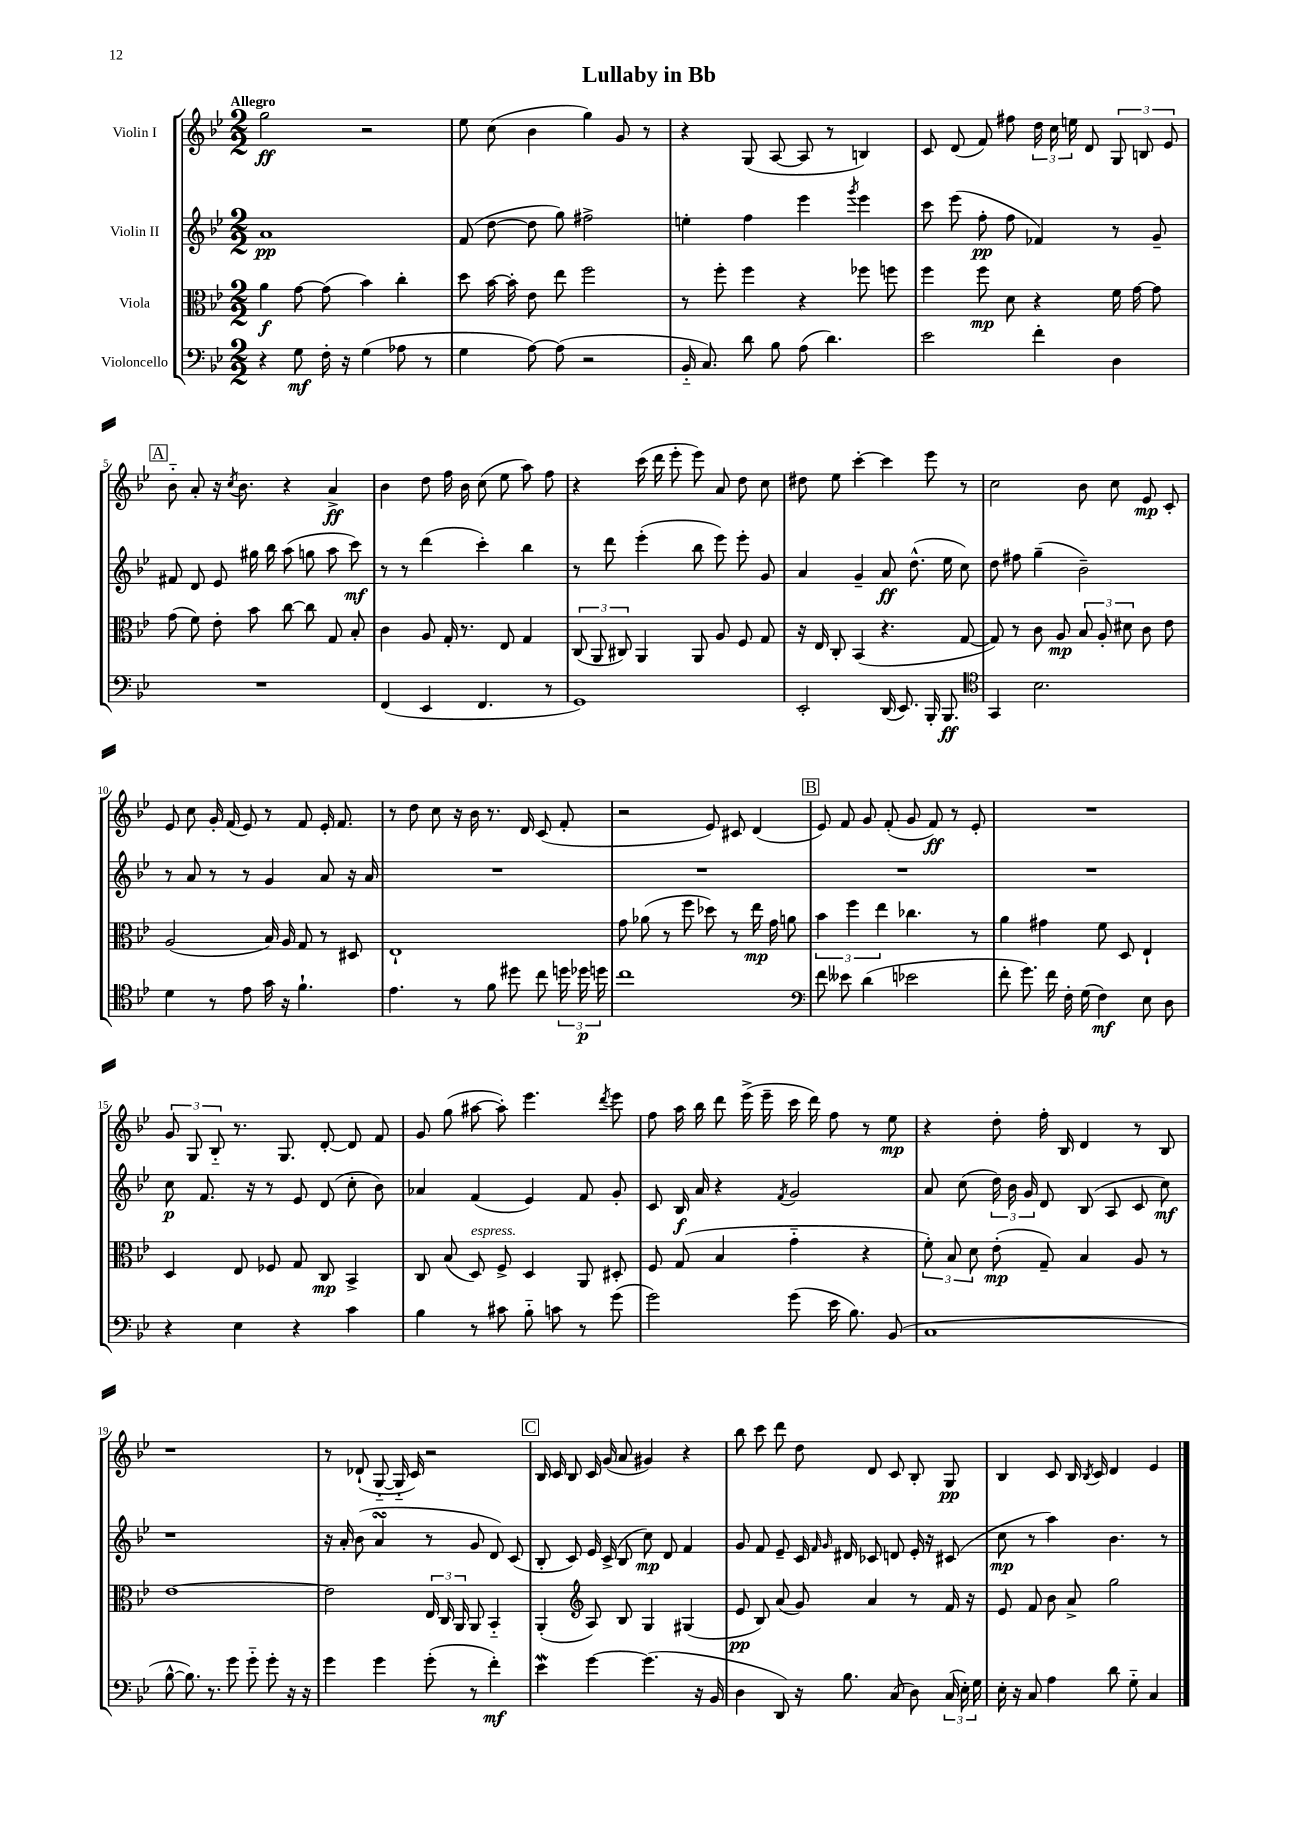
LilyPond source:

\header { title = "Lullaby in Bb" }
<<
\new StaffGroup <<
\new Staff = "s0" \with { instrumentName = "Violin I" } {
    \clef treble \key bes \major \numericTimeSignature \time 2/2 \tempo "Allegro"
    \autoBeamOff g''2\ff r2 |
    ees''8 c''8( bes'4 g''4) g'8 r8 |
    r4 g8( a8~ a8 r8 b4) |
    c'8 d'8( f'8) fis''8 \tuplet 3/2 { d''16 c''16 e''16 } d'8 \tuplet 3/2 { g8 b8 ees'8 } |
    \mark \markup { \box "A" } bes'8-_ a'8-. r16 \acciaccatura { c''8 } bes'8. r4 a'4->\ff |
    bes'4 d''8 f''16 bes'16 c''8( ees''8 a''8) f''8 |
    r4 c'''16( d'''16 ees'''8-. ees'''8) a'8 d''8 c''8 |
    dis''8 ees''8 c'''4~-. c'''4 ees'''8 r8 |
    c''2 bes'8 c''8 ees'8\mp c'8-. |
    ees'8 c''8 g'16-. f'16( ees'8) r8 f'8 ees'16-. f'8. |
    r8 d''8 c''8 r16 bes'16 r8. d'16 c'8( f'8-. |
    r2 ees'8) cis'8 d'4( |
    \mark \markup { \box "B" } ees'8) f'8 g'8 f'8-.( g'8 f'8\ff) r8 ees'8-. |
    R1 |
    \tuplet 3/2 { g'8 g8 bes8-_ } r8. g8. d'8~-. d'8 f'8 |
    g'8 g''8( ais''8~ ais''8-.) ees'''4. \acciaccatura { d'''8 } ees'''8 |
    f''8 a''16 bes''16 d'''8 ees'''16->( ees'''16-- c'''16 d'''16) f''8 r8 ees''8\mp |
    r4 d''8-. f''16-. bes16 d'4 r8 bes8 |
    r1 |
    r8 des'8-!( g8~-_ g16-_ c'16) r2 |
    \mark \markup { \box "C" } bes16 c'16 bes8 c'16 g'16( a'8 gis'4) r4 |
    bes''8 c'''8 d'''8 d''8 d'8 c'8 bes8-. g8\pp |
    bes4 c'8 bes16 \acciaccatura { bes8 } c'16 d'4 ees'4 \bar "|." |
}
\new Staff = "s1" \with { instrumentName = "Violin II" } {
    \clef treble \key bes \major \numericTimeSignature \time 2/2
    \autoBeamOff a'1\pp |
    f'8( d''8~ d''8 g''8) fis''2-> |
    e''4-. f''4 ees'''4 \acciaccatura { g'''8 } ees'''4 |
    c'''8 ees'''8( f''8-.\pp f''8 fes'4) r8 g'8-- |
    \mark \markup { \box "A" } fis'8 d'8 ees'8 gis''16 bes''16 a''8( g''8 a''8 c'''8\mf) |
    r8 r8 d'''4( c'''4-.) bes''4 |
    r8 d'''8 ees'''4-.( bes''8 ees'''8) ees'''8-. g'8 |
    a'4 g'4-- a'8\ff d''8.-^( ees''16 c''8) |
    d''8 fis''8 g''4--( bes'2--) |
    r8 a'8 r8 r8 g'4 a'8 r16 a'16 |
    R1 |
    R1 |
    \mark \markup { \box "B" } R1 |
    R1 |
    c''8\p f'8. r16 r8 ees'8 d'8( c''8-. bes'8) |
    aes'4 f'4( ees'4) f'8 g'8-. |
    c'8 bes16\f a'16 r4 \acciaccatura { f'8 } g'2 |
    a'8 c''8( \tuplet 3/2 { d''16) bes'16 g'16 } d'8 bes8( a8 c'8 c''8\mf) |
    r1 |
    r16 a'16-. bes'8( a'4\turn r8 g'8 d'8) c'8( |
    \mark \markup { \box "C" } bes8-. c'8) ees'16 c'16->( bes8 c''8\mp) d'8 f'4 |
    g'8 f'8 ees'8-- c'16 \grace { f'16 g'16 } dis'16 ces'8 d'8 ees'16-. r16 cis'8( |
    c''8\mp r8 a''4) bes'4. r8 \bar "|." |
}
\new Staff = "s2" \with { instrumentName = "Viola" } {
    \clef alto \key bes \major \numericTimeSignature \time 2/2
    \autoBeamOff a'4\f g'8~ g'8( bes'4) c''4-. |
    d''8 bes'16~ bes'16-. ees'8 ees''8 f''2 |
    r8 f''8-. f''4 r4 fes''8 f''8 |
    f''4 f''8\mp d'8 r4 f'16 g'16~ g'8 |
    \mark \markup { \box "A" } g'8( f'8) ees'8-. bes'8 c''8~ c''8 g8 bes8-. |
    c'4 a8 g16-. r8. ees8 g4 |
    \tuplet 3/2 { c8( a,8 cis8) } a,4 a,8 a8 f8 g8 |
    r16 ees16 c8-. bes,4( r4. g8~ |
    g8) r8 c'8 a8\mp \tuplet 3/2 { bes8 a8-. dis'8 } c'8 ees'8 |
    a2( bes16) a16 g8 r8 dis8 |
    ees1-! |
    g'8 aes'8( r8 f''8 des''8) r8 ees''16\mp g'16 a'8 |
    \mark \markup { \box "B" } \tuplet 3/2 { bes'4 f''4 ees''4 } ces''4. r8 |
    a'4 gis'4 f'8 d8 ees4-! |
    d4 ees8 fes8 g8 c8\mp bes,4-> |
    c8 bes8( d8^\markup { \italic "espress." }) f8-> d4 a,8 dis8-. |
    f8 g8( bes4 g'4-_ r4 |
    \tuplet 3/2 { f'8-.) bes8 d'8 } ees'8-.\mp( g8--) bes4 a8 r8 |
    ees'1~ |
    ees'2 \tuplet 3/2 { ees16 c16 a,16 } a,8 bes,4-_ |
    \mark \markup { \box "C" } a,4-.( \clef treble a8) bes8 g4 gis4( |
    ees'8\pp bes8) a'8( g'8) a'4 r8 f'16 r16 |
    ees'8 f'8 bes'8 a'8-> g''2 \bar "|." |
}
\new Staff = "s3" \with { instrumentName = "Violoncello" } {
    \clef bass \key bes \major \numericTimeSignature \time 2/2
    \autoBeamOff r4 g8\mf f16-. r16 g4( aes8 r8 |
    g4 a8~) a8( r2 |
    bes,16-_ c8.) d'8 bes8 a8( d'4.) |
    ees'2 f'4-. d4 |
    \mark \markup { \box "A" } R1 |
    f,4( ees,4 f,4. r8 |
    g,1) |
    ees,2-. d,16( ees,8.) bes,,16-. bes,,8.\ff |
    \clef tenor g,4 bes2. |
    d'4 r8 ees'8 g'16 r16 f'4.-! |
    ees'4. r8 f'8 dis''8 c''8 \tuplet 3/2 { d''16 des''16\p d''16 } |
    c''1 |
    \mark \markup { \box "B" } \clef bass f'8 eeses'8 d'4( ees'2 |
    f'8-. g'8.) f'16 f16-. g16( f4\mf) ees8 d8 |
    r4 ees4 r4 c'4 |
    bes4 r8 cis'8 bes8-_ c'8 r8 g'8( |
    g'2) g'8( ees'16 bes8.) bes,8( |
    c1 |
    bes8~-^ bes8.) r8. g'8 g'8-_ g'8-. r16 r16 |
    g'4 g'4 g'8-.( r8 f'4-.\mf) |
    \mark \markup { \box "C" } ees'4\mordent g'4~ g'4.( r16 bes,16 |
    d4 d,8) r16 bes8. c8( d8) \tuplet 3/2 { c16( ees16-.) g16 } |
    ees16-. r16 c8 a4 d'8 g8-_ c4 \bar "|." |
}
>>
>>
